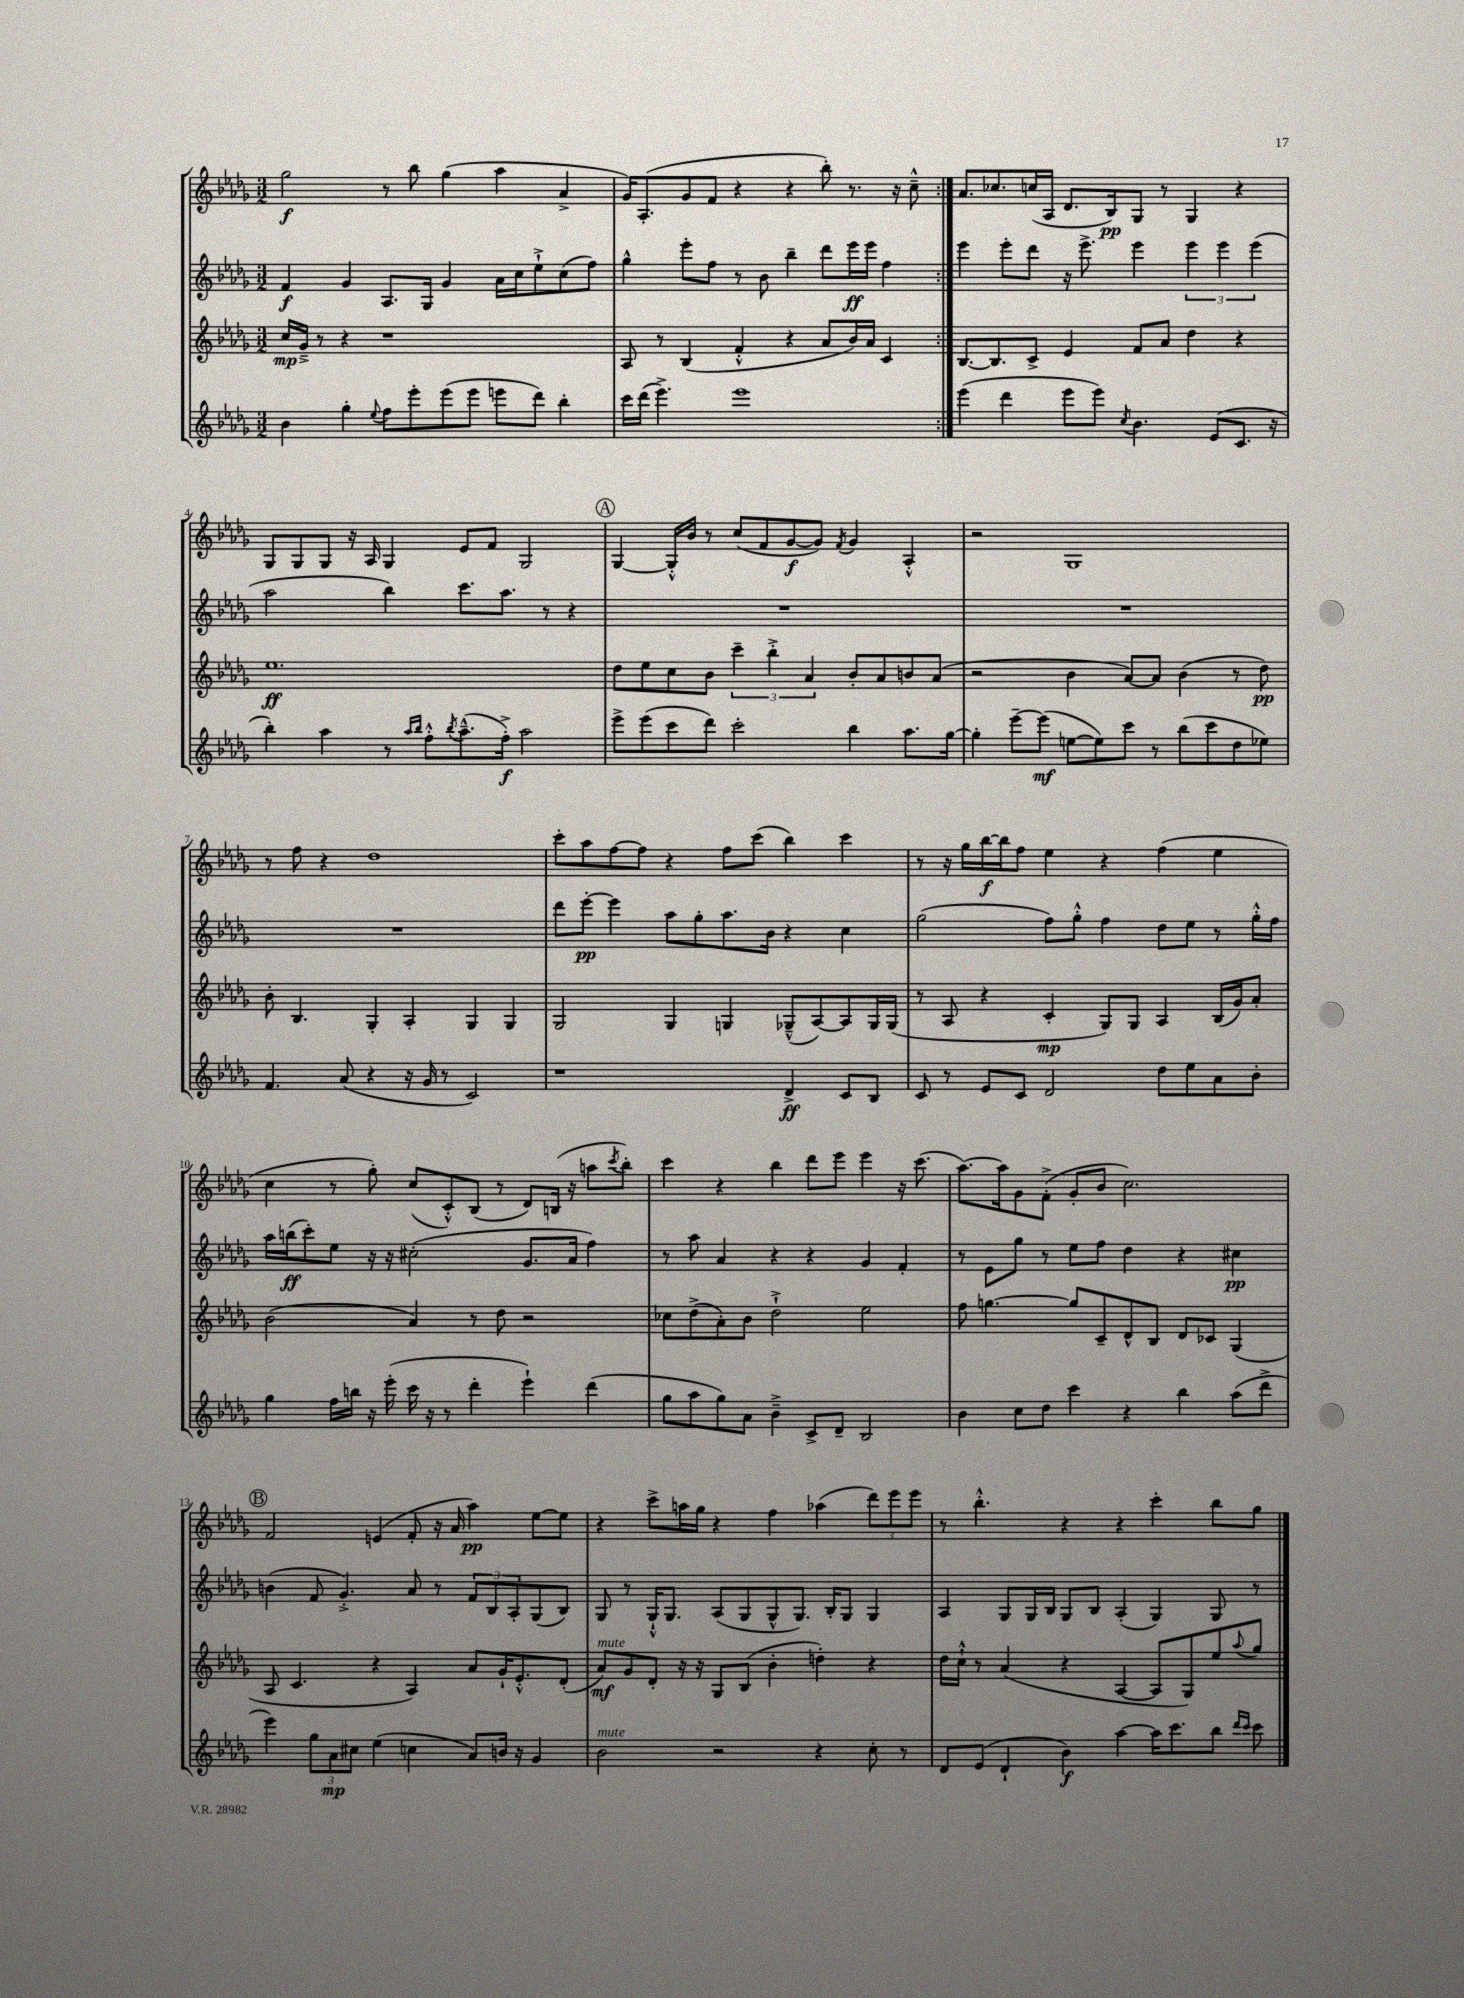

**kern	**kern	**kern	**kern
*staff4	*staff3	*staff2	*staff1
*clefG2	*clefG2	*clefG2	*clefG2
*k[b-e-a-d-g-]	*k[b-e-a-d-g-]	*k[b-e-a-d-g-]	*k[b-e-a-d-g-]
*M3/2	*M3/2	*M3/2	*M3/2
4b-\	16cc/LL	4f/	2gg-\
.	16g-~^/JJ	.	.
.	8r	.	.
4gg-'\	4r	4g-/	.
8qqee-/	.	.	.
8ff\L	1r	8.A-/L	8r
8eee-'\	.	.	8bb-\
.	.	16G-/Jk	.
(8eee-\	.	4g-/	(4gg-\
8eee-\J	.	.	.
8eee\L	.	16a-\LL	4aa-\
.	.	16cc\J	.
8ddd-\J)	.	8ee-`^\	.
4bb-'\	.	(8cc\	4a-^/
.	.	8ff\J)	.
=	=	=	=
16ccc\LL	8A-/	4gg-^^\	16g-/LK)
(16ddd-\JJ	.	.	(8.A-'/
4.eee-^\)	8r	.	.
.	(4B-/	8eee-'\L	8g-/
.	.	8ff\J	8f/J
1eee-	4f'^^/	8r	4r
.	.	8b-\	.
.	4r	4bb-~\	4r
.	8a-/L	8ddd-\L	8bb-'\)
.	16b-/L)	16eee-\L	8.r
.	16a-/JJ	16eee-\JJ	.
.	4c/	4ff\	.
.	.	.	16r
.	.	.	8cc~^^\
=:|!	=:|!	=:|!	=:|!
(4eee-\	[8.B-/L	4eee-\	8.a-/L
.	8.B-/]	.	8.cc-/
4ddd-\	.	8eee-'\L	.
.	8c^/J	8ddd-\J	(16cc/L
.	.	.	16A-/JJ
8eee-\L	4e-/	16r	8.d-/L
.	.	8.eee-^\	.
8eee-\J)	.	.	.
.	.	.	16B-/k)
8qcc/	.	.	.
4.b-\	8f/L	4eee-\	8G-/J
.	8a-/J	.	8r
.	4dd-\	6eee-\	4G-/
(8e-/L	.	.	.
.	.	6eee-\	.
8.c/J	4r	.	4r
.	.	(6eee-\	.
16r	.	.	.
=	=	=	=
4bb-'\)	1.ee-	2aa-\	8G-/L
.	.	.	8G-/
4aa-\	.	.	8G-/J
.	.	.	16r
.	.	.	16A-/
8r	.	4bb-\)	4G-/
16qqaa-/LL	.	.	.
16qqbb-/JJ	.	.	.
8ff'^^\L	.	.	.
8qbb-/	.	.	.
(8.aa-~^^\	.	8.ccc\L	8e-/L
.	.	.	8f/J
16ff'^\Jk)	.	8.aa-\J	.
2aa-\	.	.	2G-/
.	.	8r	.
.	.	4r	.
=	=	=	=
8eee-^\L	8dd-\L	1.r	[4G-/
(8eee-\	8ee-\	.	.
8ccc\	8cc\	.	16G-'^^/]LL
.	.	.	16b-/JJ
8ddd-\J)	8b-\J	.	8r
2ccc'\	6ccc~\	.	(8cc/L
.	.	.	8f/
.	6bb-'^\	.	.
.	.	.	[8g-/
.	6a-/	.	.
.	.	.	8g-/]J)
.	.	.	8qf/
4bb-\	8b-'/L	.	4g-/
.	8a-/	.	.
8.aa-\L	8b/	.	4A-'^^/
.	(8a-/J	.	.
[16gg-\Jk	.	.	.
=	=	=	=
4gg-'\]	2r	1.r	2r
[8eee-~\L	.	.	.
(8eee-\]J	.	.	.
[8ee\L	4b-\	.	1G-
8ee\])	.	.	.
8ccc\J	[8a-/L)	.	.
8r	8a-/]J	.	.
(8bb-\L	(4b-\	.	.
8ccc\	.	.	.
8dd-\	8r	.	.
8ee-\J)	8dd-\)	.	.
=	=	=	=
4.f/	8b-'\	1.r	8r
.	4.B-/	.	8ff\
.	.	.	4r
(8a-/	.	.	.
4r	4G-'/	.	1dd-
16r	4A-'/	.	.
16g-/	.	.	.
8r	.	.	.
2c/)	4G-/	.	.
.	4G-/	.	.
=	=	=	=
1r	2G-/	8ddd-\L	8ccc'\L
.	.	[8eee-'\J	8aa-\
.	.	4eee-\]	[8ff\
.	.	.	8ff\]J
.	4G-/	8aa-\L	4r
.	.	8gg-'\	.
.	4G/	8.aa-\	8ff\L
.	.	.	(8ccc\J
.	.	16b-\Jk	.
4d-^/	(8G-~^^/L	4r	4bb-\)
.	[8A-/)	.	.
8c/L	8A-/]	4cc\	4ccc\
8B-/J	16G-/L	.	.
.	(16G-/JJ	.	.
=	=	=	=
8c/	8r	(2gg-\	8r
8r	8A-/	.	16r
.	.	.	16gg-\LL
8e-/L	4r	.	[16bb-\
.	.	.	16bb-\]J
8c/J	.	.	8ff\J
2d-/	4c'/	8ff\L)	4ee-\
.	.	8gg-'^^\J	.
.	8G-/L)	4ff\	4r
.	8G-/J	.	.
8dd-\L	4A-/	8dd-\L	(4ff\
8ee-\	.	8ee-\J	.
8a-\	(16B-/LL	8r	4ee-\
.	16g-/J)	.	.
8b-'\J	8a-'/J	16gg-'^^\LL	.
.	.	16ff\JJ	.
=	=	=	=
4gg-\	(2b-\	16aa-\LL	4cc\
.	.	(16bb\J	.
.	.	8ccc'\)	.
16ff\LL	.	8ee-\J	8r
16bb\JJ	.	.	.
16r	.	16r	8gg-'\)
(16eee-'\	.	16r	.
16ccc\	4a-/)	(2cc#'\	(8cc/L
16r	.	.	.
8r	.	.	8c'^^/)
4ddd-'\	8r	.	(8B-/J
.	8dd-\	.	8r
4eee-`\)	2r	8.g-/L	8d-/L)
.	.	.	(16B/Jk
.	.	16a-/Jk	16r
(4ddd-\	.	4ff\)	8aa\L
.	.	.	8qccc/
.	.	.	8bb-'\J)
=	=	=	=
8gg-\L	8cc-\L	8r	4ccc\
8aa-\	(8dd-^\	8aa-\	.
8gg-\)	8a-'\)	4a-/	4r
8a-\J	8b-\J	.	.
4b-~^\	2dd-`^\	4r	4bb-\
8c^/L	.	4r	8ddd-\L
8d-~/J	.	.	8eee-\J
2B-/	2ee-\	4g-/	4eee-\
.	.	4f'/	16r
.	.	.	(8.ccc\
=	=	=	=
4b-\	8ff\	8r	[8.aa-\L)
.	[4.gg\	8e-\L	.
.	.	.	16aa-\]k
8cc\L	.	8gg-\J	8g-\
8dd-\J	.	8r	(8f'^\J
4ccc\	8gg/]L	8ee-\L	8g-'/L
.	8c~/	8ff\J	8b-/J
4r	8d-^^/	4dd-\	2.cc\)
.	8B-/J	.	.
4bb-\	8d-/L	4r	.
.	8c-/J	.	.
(8aa-\L	(4G-/	4cc#\	.
8ddd-^\J	.	.	.
=	=	=	=
4eee-\)	8A-/	(4b\	2f/
.	4.c/	.	.
12gg-\L	.	8f/	.
12a-\	.	.	.
.	.	4.g-'^/)	.
12cc#\J	.	.	.
(4ee-\	4r	.	(4e/
4cc\	4A-/)	8a-/	8f'/
.	.	8r	16r
.	.	.	16a-/
8a-/L)	8a-/L	12f/L	4aa-\)
.	.	12B-/	.
16b/Jk	16g-`/K	.	.
.	.	12A-'/	.
16r	8.e-'^^/	.	.
4g-/	.	(8G-/	[8ee-\L
.	(8d-'/J	8B-/J)	8ee-\]J
=	=	=	=
2b-\	8a-/L)	8G-/	4r
.	8g-/	8r	.
.	8d-'/J	16G-`^^/LK	8ccc^\L
.	.	8.G-/J	.
.	16r	.	16aa\L
.	16r	.	16gg-\JJ
2r	8G-/L	(8A-/L	4r
.	(8B-/J	8G-/	.
.	4b-'\	8G-^^/	4ff\
.	.	8.G-/J)	.
4r	4dd'\)	.	(4aa-\
.	.	16B-'/LK	.
.	.	8G-/J	.
8cc'\	4r	4G-/	12ddd-\L)
.	.	.	12eee-\
8r	.	.	.
.	.	.	12eee-\J
=	=	=	=
8d-/L	16dd-\LL	4A-/	8r
.	16cc`^^\JJ	.	.
(8e-/J	8r	.	4.bb-'^^\
4d-`/	(4a-/	8G-/L	.
.	.	16G-/L	.
.	.	16B-/JJ	.
4b-\)	4r	8G-/L	4r
.	.	8B-/J	.
[4aa-\	[4A-/	(4A-'/	4r
16aa-\]LK	8A-/]L	4G-/)	4ccc'\
8.ccc\	.	.	.
.	8G-/)	.	.
8bb-\J	8ee-/	8G-/	8bb-\L
16qqddd-/LL	.	.	.
16qqccc/JJ	8qqaa-/	.	.
8ccc\	8gg-/J	8r	8gg-\J
==	==	==	==
*-	*-	*-	*-
